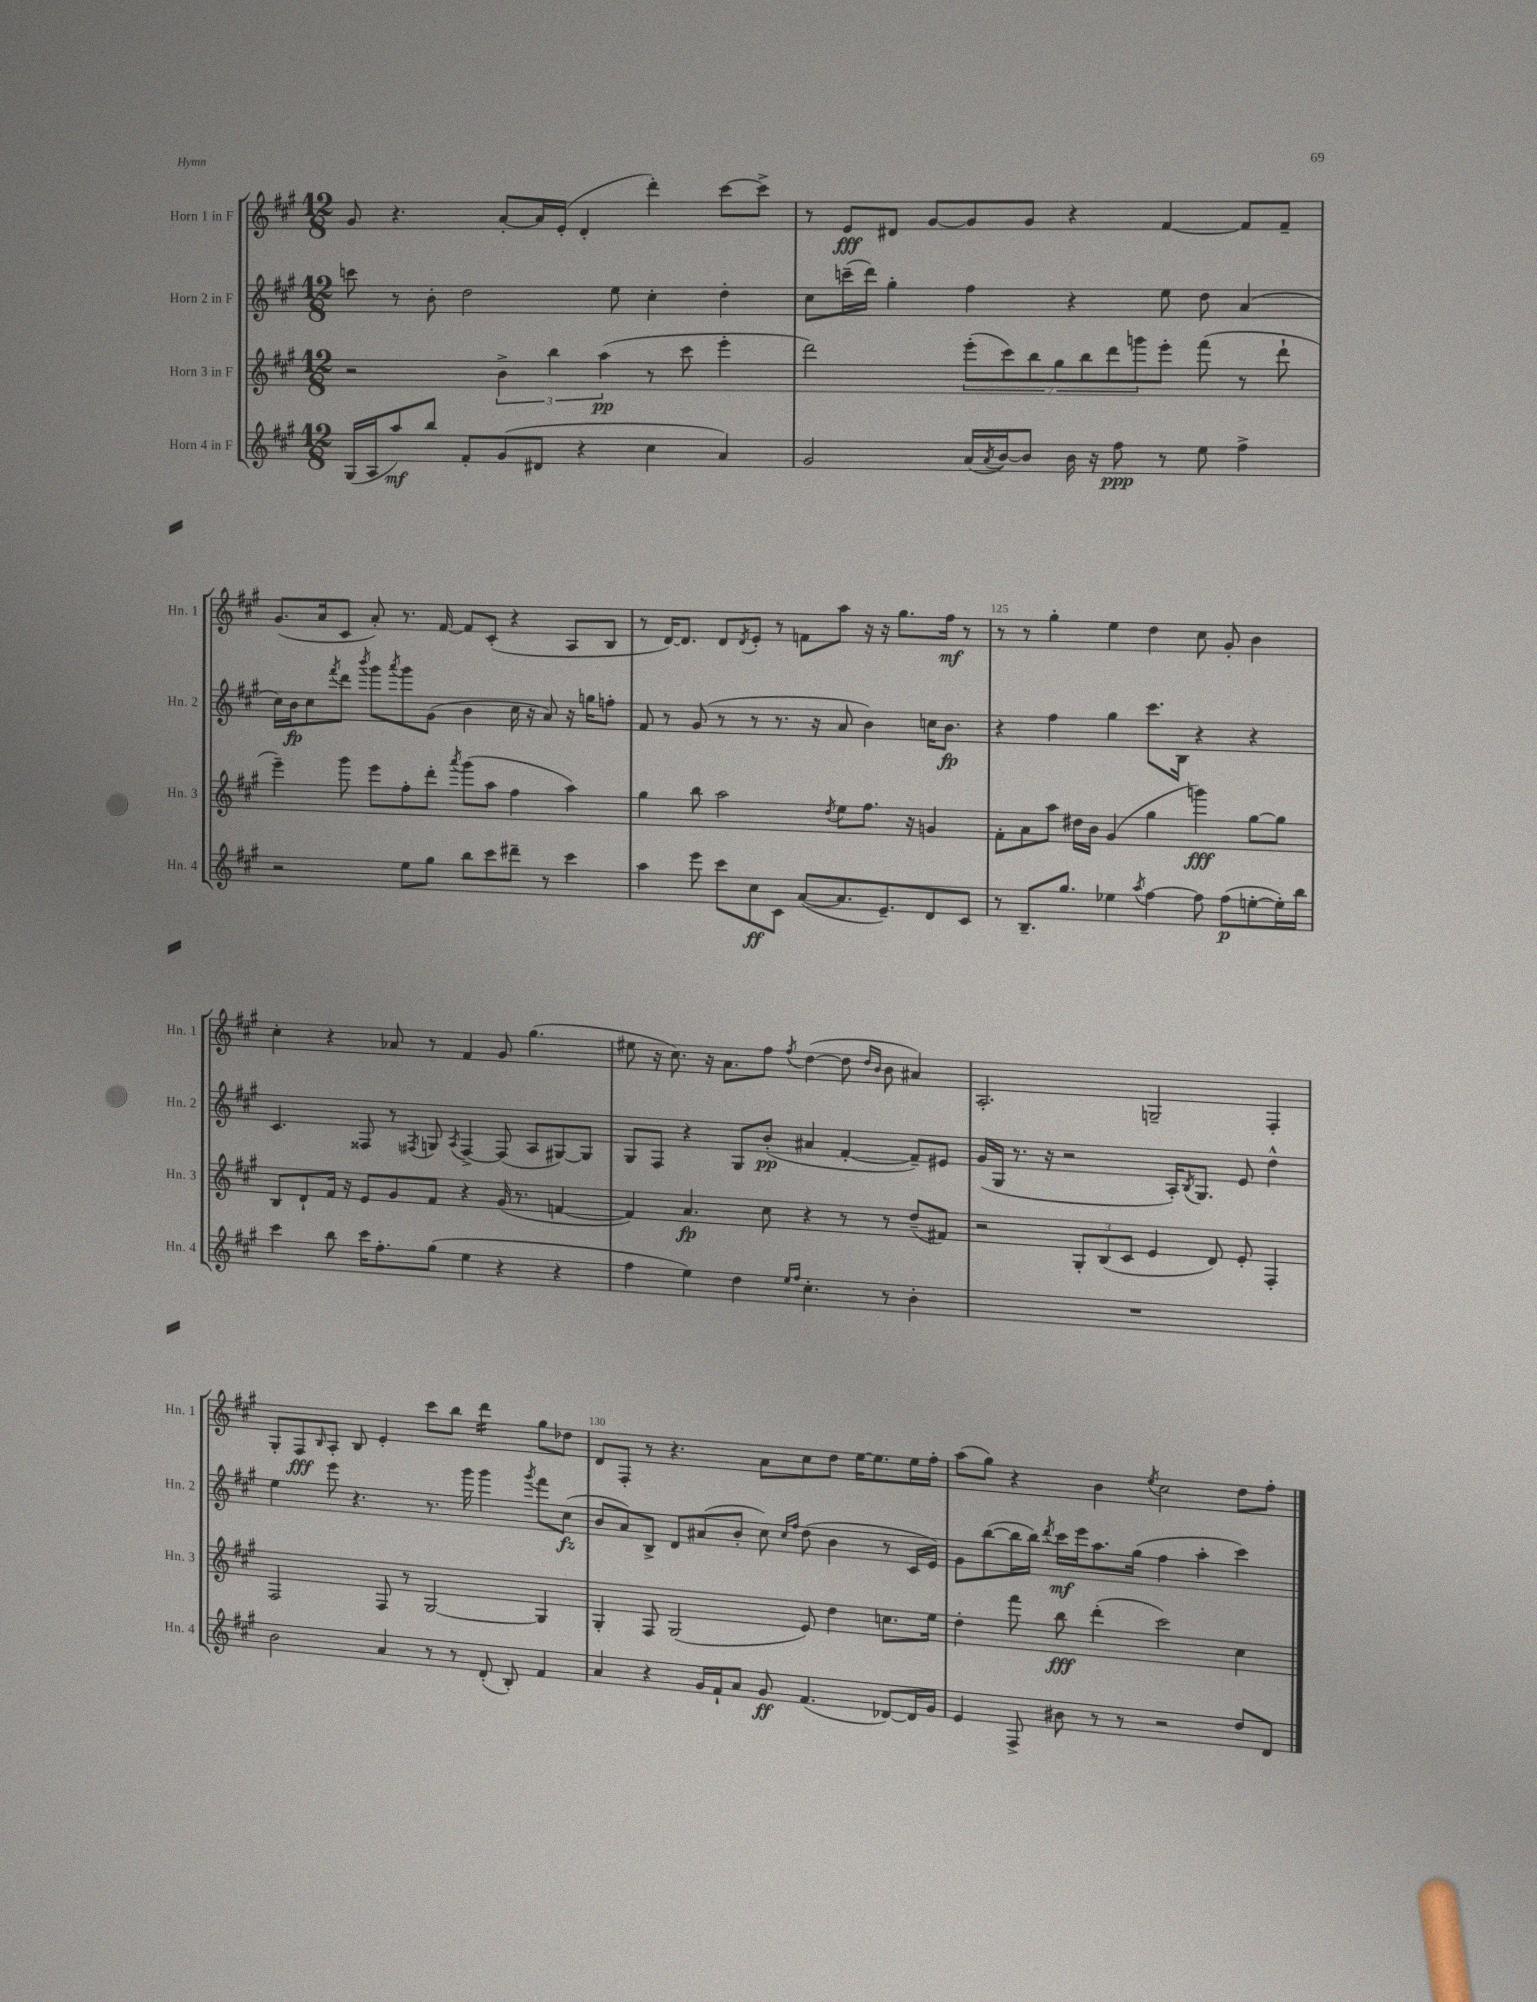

**kern	**kern	**kern	**kern
*staff4	*staff3	*staff2	*staff1
*clefG2	*clefG2	*clefG2	*clefG2
*k[f#c#g#]	*k[f#c#g#]	*k[f#c#g#]	*k[f#c#g#]
*M12/8	*M12/8	*M12/8	*M12/8
(16G#	2r	8ccc	8g#
16A	.	.	.
8aa)	.	8r	4.r
8bb	.	8b'	.
8f#'	.	2dd	.
(8g#	6b^	.	[8a'
8d#	.	.	16a]
.	6bb	.	.
.	.	.	(16e'
4r	.	.	4d'
.	(6aa	.	.
.	.	8ee	.
4cc#	8r	4cc#'	4ddd')
.	8ccc#	.	.
4a)	4eee'	4dd'	[8ccc#
.	.	.	8ccc#^]
=	=	=	=
2g#	2ddd)	8cc#	8r
.	.	(16ccc~	8e
.	.	16ddd)	.
.	.	4gg#'	8d#
.	.	.	[8g#
(16a	(14eee'	4ff#	8g#]
8qa	.	.	.
[16b)	.	.	.
.	14ccc#)	.	.
8b]	.	.	8g#
.	14bb	.	.
.	14gg#	.	.
16b	.	4r	4r
.	14bb	.	.
16r	.	.	.
.	14ddd	.	.
8ff#	.	.	.
.	14ggg	.	.
8r	8eee'	8ee	[4f#
8ee	(8fff#	8dd	.
4ff#^	8r	(4a	8f#]
.	8ddd`	.	8f#~
=	=	=	=
2r	4eee~)	16cc#)	(8.g#
.	.	16b	.
.	.	8cc#	.
.	.	.	16a
.	.	8qfff#	.
.	8ggg#	8ddd	8c#
.	.	8qbbb	.
.	8eee	8ggg#	8a')
.	.	8qaaa	.
8ee	8ff#'	8ggg#	8.r
8gg#	8ddd'	(8g#	.
.	.	.	[16f#
.	8qaaa	.	.
8bb	(8ggg#	4b	8f#]
8ccc#	8aa	.	(8c#'
8ddd#~	4ff#	16cc#	4r
.	.	16r	.
8r	.	8a)	.
4ccc#	4aa)	16r	8A
.	.	16gg	.
.	.	8ff'	8B
=	=	=	=
4aa	4gg#	8f#	8r
.	.	8r	[16d)
.	.	.	8.d]
8eee	8bb	(8g#	.
8ccc#	2aa	8r	8d
.	.	.	8qd
8cc#	.	8r	8e'
8c#	.	8.r	8r
([8a	.	.	8f
.	.	16r	.
.	8qdd	.	.
8.a]	8ee	8a	8aa
.	8.ff#	4b)	16r
8.e~)	.	.	16r
.	.	.	8.gg#
.	16r	.	.
8d	4g	16cc	.
.	.	8.b	16ff#
8c#	.	.	8r
=	=	=	=
8r	8f#'	4r	8r
8.B~	8a	.	8r
.	8aa	4ff#	4gg#'
8.gg#	.	.	.
.	16dd#	.	.
.	16b	.	.
4ee-	(4g#	4gg#	4ee
8qaa	.	.	.
[4ff#	4gg#	8.ccc#	4dd
.	.	16B	.
8ff#]	4ggg)	4r	8cc#
(8ff#	.	.	8g#'
[8ee'	[8gg#	4r	4b
16ee'])	8gg#]	.	.
16bb	.	.	.
=	=	=	=
4ccc#	8B	4.c#	4cc#'
.	8d`	.	.
8bb	16f#	.	4r
.	16r	.	.
16ccc#	8e	8F##	.
8.ff#'	.	.	.
.	8g#	8r	8a-
.	.	8qF#	.
(8gg#	8f#	8G	8r
.	.	8qA	.
4ee	4r	[4F#^	4f#
4r	(16g#	(8F#]	8g#
.	8.r	.	.
.	.	8A	(4.gg#
4r	[4f	[8G#)	.
.	.	8G#]	.
=	=	=	=
4ff#	4f])	8G#	8ee#
.	.	8F#	16r
.	.	.	8.cc#)
4ee)	4.a	4r	.
.	.	.	16r
.	.	.	8.a
4dd	.	8G#	.
.	8cc#	(8b'	8ff#
16qqee	.	.	.
16qqff#	.	.	8qff#
4.cc#'	4r	4a#	([4dd
.	8r	[4f#'	8dd]
.	.	.	16qqdd
.	.	.	16qqb
8r	8r	.	8b
4b'	(8dd~	8f#~])	4a#)
.	8f#)	8e#	.
=	=	=	=
1.r	2r	(16g#	2.A'
.	.	16G#	.
.	.	8.r	.
.	.	16r	.
.	.	2r	.
.	12G#'	.	.
.	(12B	.	.
.	12c#	.	.
.	4e	.	2G~
.	.	16A')	.
.	.	8qB	.
.	.	8.G#	.
.	8d)	.	.
.	8e'	8e	.
.	4F#'	4dd^^	4F#'
=	=	=	=
2b	2F#	4ee	8G#'
.	.	.	8F#
.	.	.	16qqB
.	.	8eee	8A'
.	.	4.r	8B
4a	8F#	.	4e'
.	8r	.	.
8r	[2G#	8.r	8ccc#
8r	.	.	8bb
.	.	16ggg#	.
(8d'	.	4ggg#	4ddd
8B')	.	.	.
.	.	8qggg#	.
4f#	4G#]	8fff#	8gg#
.	.	(8cc#	8dd-
=	=	=	=
4a	4G#'	8b	8d
.	.	8a)	8F#'
4r	8F#	8B^	8r
.	(2G#	8d	4.r
16g#	.	(8a#	.
16f#`	.	.	.
8a	.	8b'	.
8g#	.	8cc#)	8a
.	.	16qqcc#	.
.	.	16qqff#	.
(4.f#	8e)	(8dd	8cc#
.	4dd	4b	8dd
.	.	.	[16ee
.	.	.	8.ee]
[8d-)	8.cc	8r	.
16d-]	.	16c#	16ee
16g#	16ee	16e)	16ff#'
=	=	=	=
4e	4dd'	8g#	(8aa
.	.	([8bb	8gg#)
8F#^	8fff#	16bb]	4r
.	.	16bb)	.
.	.	8qddd	.
8b#	8bb	16ccc#	.
.	.	16eee	.
8r	(4ddd'	8.aa	4b
8r	.	.	.
.	.	(16gg#	.
.	.	.	8qee
2r	2ccc#)	4ff#	2cc#
.	.	4aa'	.
8dd	4cc#	4ccc#)	8dd
8d	.	.	8ff#'
==	==	==	==
*-	*-	*-	*-
